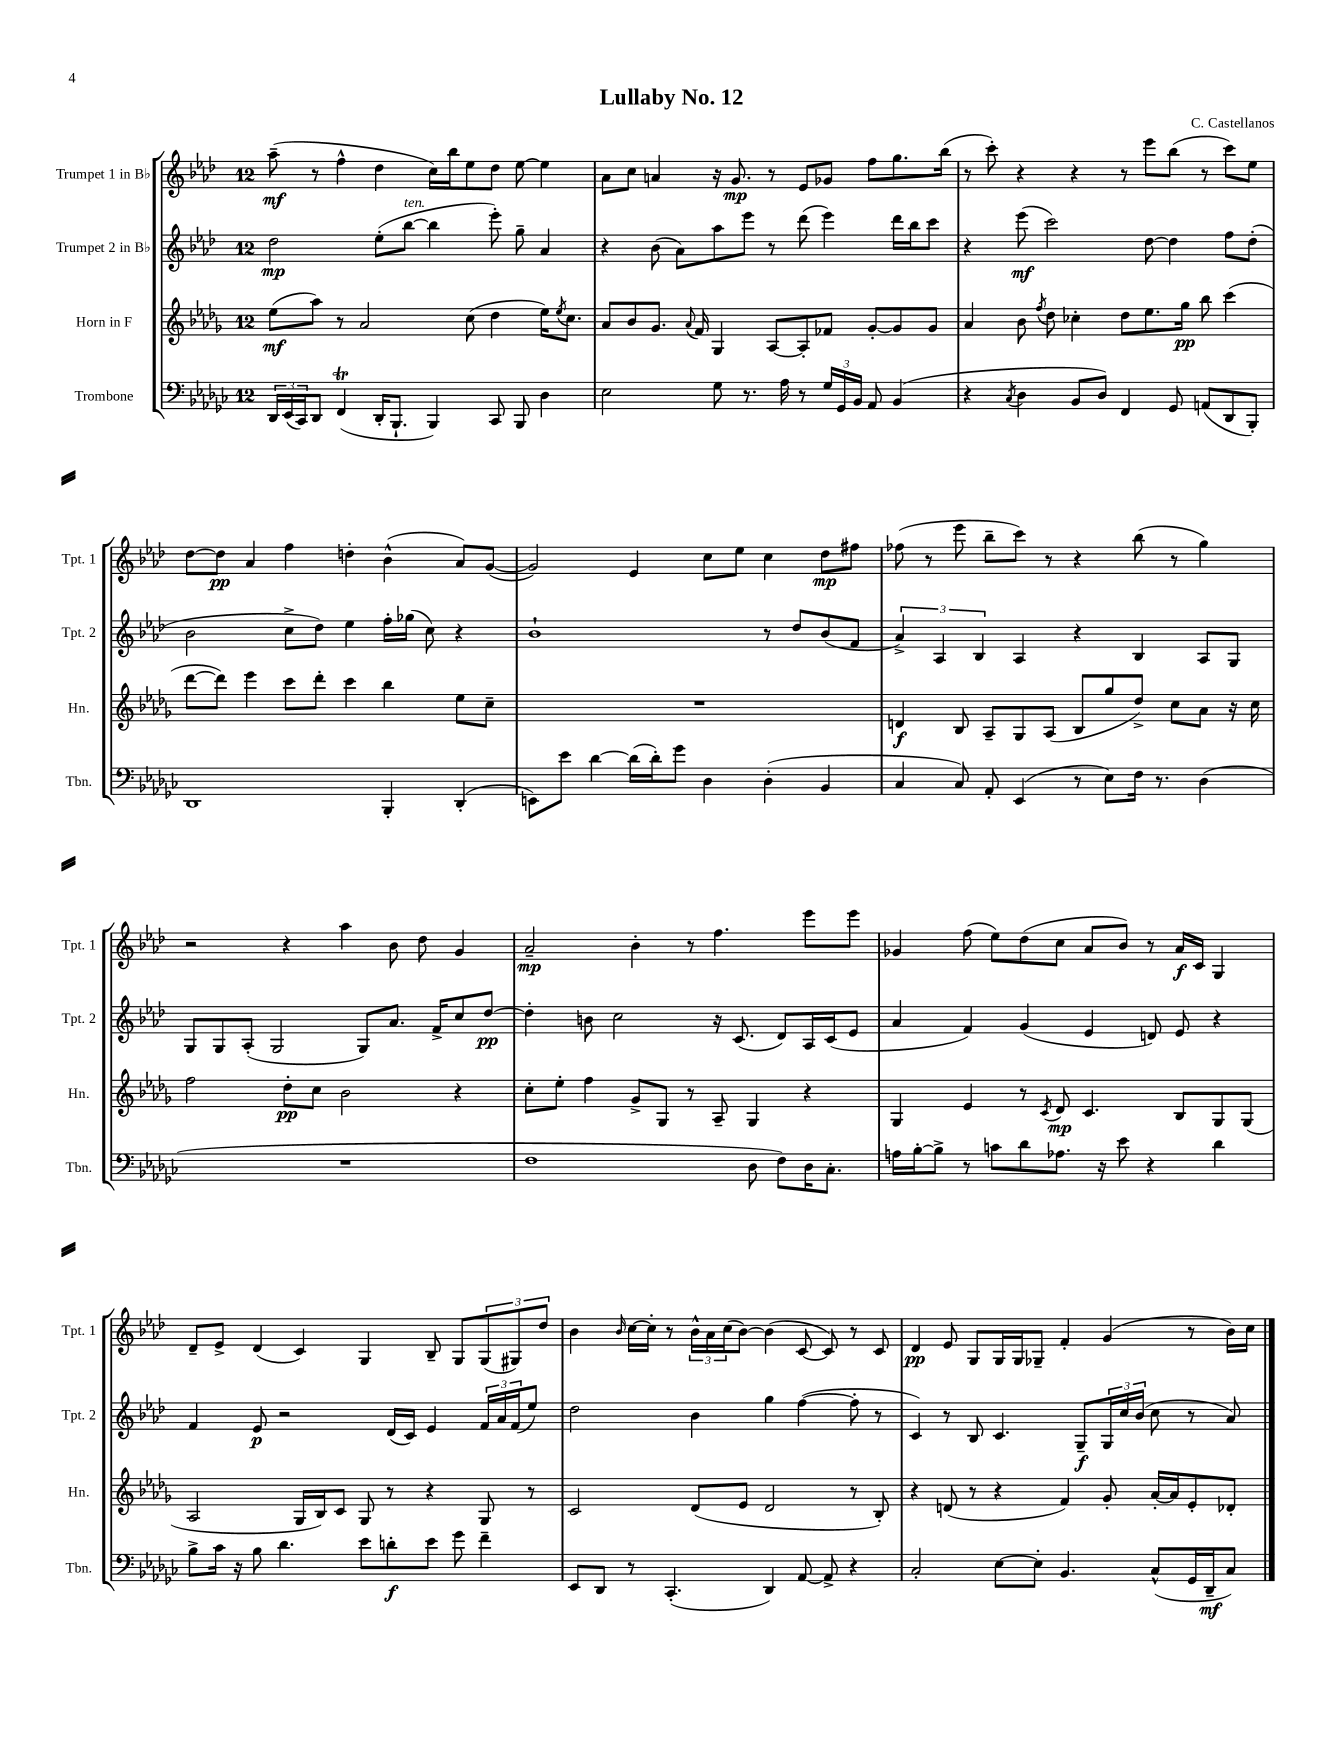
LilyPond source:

\header { title = "Lullaby No. 12" composer = "C. Castellanos" }
<<
\new StaffGroup <<
\new Staff = "s0" \with { instrumentName = "Trumpet 1 in Bb" shortInstrumentName = "Tpt. 1" } {
    \clef treble \key aes \major \once \override Staff.TimeSignature.style = #'single-digit \time 12/8
    aes''8--\mf( r8 f''4-^ des''4 c''16) bes''16 ees''8 des''8 ees''8~ ees''4 |
    aes'8 c''8 a'4 r16 g'8.\mp r8 ees'8 ges'8 f''8 g''8. bes''16( |
    r8 c'''8-.) r4 r4 r8 ees'''8 bes''8( r8 c'''8) ees''8 |
    des''8~ des''8\pp aes'4 f''4 d''4-. bes'4-^( aes'8) g'8~( |
    g'2) ees'4 c''8 ees''8 c''4 des''8\mp fis''8 |
    fes''8( r8 ees'''8 bes''8-- c'''8) r8 r4 bes''8( r8 g''4) |
    r2 r4 aes''4 bes'8 des''8 g'4 |
    aes'2--\mp bes'4-. r8 f''4. ees'''8 ees'''8 |
    ges'4 f''8( ees''8) des''8( c''8 aes'8 bes'8) r8 aes'16\f c'16 g4 |
    des'8-- ees'8-> des'4( c'4) g4 bes8-- g8 \tuplet 3/2 { g8( gis8) des''8 } |
    bes'4 \grace { bes'16 } c''16~ c''16-. r8 \tuplet 3/2 { bes'16-^ aes'16 c''16( } bes'8~) bes'4( c'8~ c'8) r8 c'8 |
    des'4\pp ees'8 g8 g16 g16 ges8-- f'4-. g'4( r8 bes'16) c''16 \bar "|." |
}
\new Staff = "s1" \with { instrumentName = "Trumpet 2 in Bb" shortInstrumentName = "Tpt. 2" } {
    \clef treble \key aes \major \once \override Staff.TimeSignature.style = #'single-digit \time 12/8
    des''2\mp ees''8-.( bes''8~^\markup { \italic "ten." } bes''4 ees'''8-.) g''8-- aes'4 |
    r4 bes'8( aes'8) aes''8 ees'''8 r8 des'''8( ees'''4) des'''16 bes''16 c'''8 |
    r4 ees'''8\mf( c'''2) des''8~ des''4 f''8 des''8-.( |
    bes'2 c''8-> des''8) ees''4 f''16-. ges''16( c''8) r4 |
    bes'1-! r8 des''8 bes'8( f'8 |
    \tuplet 3/2 { aes'4->) aes4 bes4 } aes4 r4 bes4 aes8 g8 |
    g8 g8 aes8-.( g2 g8) aes'8. f'16-> c''8 des''8~\pp |
    des''4-. b'8 c''2 r16 c'8.( des'8) aes16 c'16( ees'8 |
    aes'4 f'4) g'4( ees'4 d'8) ees'8 r4 |
    f'4 ees'8\p r2 des'16( c'16) ees'4 \tuplet 3/2 { f'16 aes'16 f'16( } ees''8) |
    des''2 bes'4 g''4 f''4~( f''8-. r8 |
    c'4) r8 bes8 c'4. g8--\f \tuplet 3/2 { g16 c''16 bes'16( } c''8 r8 aes'8) \bar "|." |
}
\new Staff = "s2" \with { instrumentName = "Horn in F" shortInstrumentName = "Hn." } {
    \clef treble \key des \major \once \override Staff.TimeSignature.style = #'single-digit \time 12/8
    ees''8\mf( aes''8) r8 aes'2 c''8( des''4 ees''16) \acciaccatura { ees''8 } c''8. |
    aes'8 bes'8 ges'8. \appoggiatura { aes'8 } f'16 ges4 aes8~ aes8-. fes'8 ges'8~-. ges'8 ges'8 |
    aes'4 bes'8 \acciaccatura { f''8 } des''8 ces''4-. des''8 ees''8. ges''16\pp bes''8 c'''4( |
    des'''8~ des'''8) ees'''4 c'''8 des'''8-. c'''4 bes''4 ees''8 c''8-- |
    R1. |
    d'4\f bes8 aes8-- ges8 aes8( bes8 ges''8 des''8->) c''8 aes'8 r16 c''16 |
    f''2 des''8-.\pp c''8 bes'2 r4 |
    c''8-. ees''8-. f''4 ges'8-> ges8 r8 aes8-- ges4 r4 |
    ges4 ees'4 r8 \acciaccatura { c'8 } des'8\mp c'4. bes8 ges8 ges8( |
    aes2 ges16 bes16) c'8 ges8 r8 r4 ges8 r8 |
    c'2 des'8( ees'8 des'2 r8 bes8-.) |
    r4 d'8( r8 r4 f'4) ges'8-. aes'16~-. aes'16 ees'8-. des'8-. \bar "|." |
}
\new Staff = "s3" \with { instrumentName = "Trombone" shortInstrumentName = "Tbn." } {
    \clef bass \key ges \major \once \override Staff.TimeSignature.style = #'single-digit \time 12/8
    \tuplet 3/2 { des,16 ees,16( ces,16) } des,8 f,4\trill( des,16-. bes,,8.-! bes,,4) ces,8 bes,,8 des4 |
    ees2 ges8 r8. aes16 r8 \tuplet 3/2 { ges16 ges,16 bes,16 } aes,8 bes,4( |
    r4 \acciaccatura { ces8 } des4 bes,8 des8) f,4 ges,8 a,8( des,8 bes,,8-.) |
    des,1 bes,,4-. des,4-.( |
    e,8) ees'8 des'4~ des'16( des'16-.) ges'8 des4 des4-.( bes,4 |
    ces4 ces8) aes,8-. ees,4( r8 ees8) f16 r8. des4( |
    R1. |
    f1 des8 f8) des16 ces8.-. |
    a16 bes16~-. bes8-> r8 c'8 des'8 aes8. r16 ees'8 r4 des'4 |
    bes8-> ces'16 r16 bes8 des'4. ees'8 d'8-.\f ees'8 ges'8 f'4-- |
    ees,8 des,8 r8 ces,4.-.( des,4) aes,8~ aes,8-> r4 |
    ces2-. ees8~ ees8-. bes,4. ces8-^( ges,16 des,16--\mf ces8) \bar "|." |
}
>>
>>
\layout { \context { \Score \remove "Bar_number_engraver" } }
